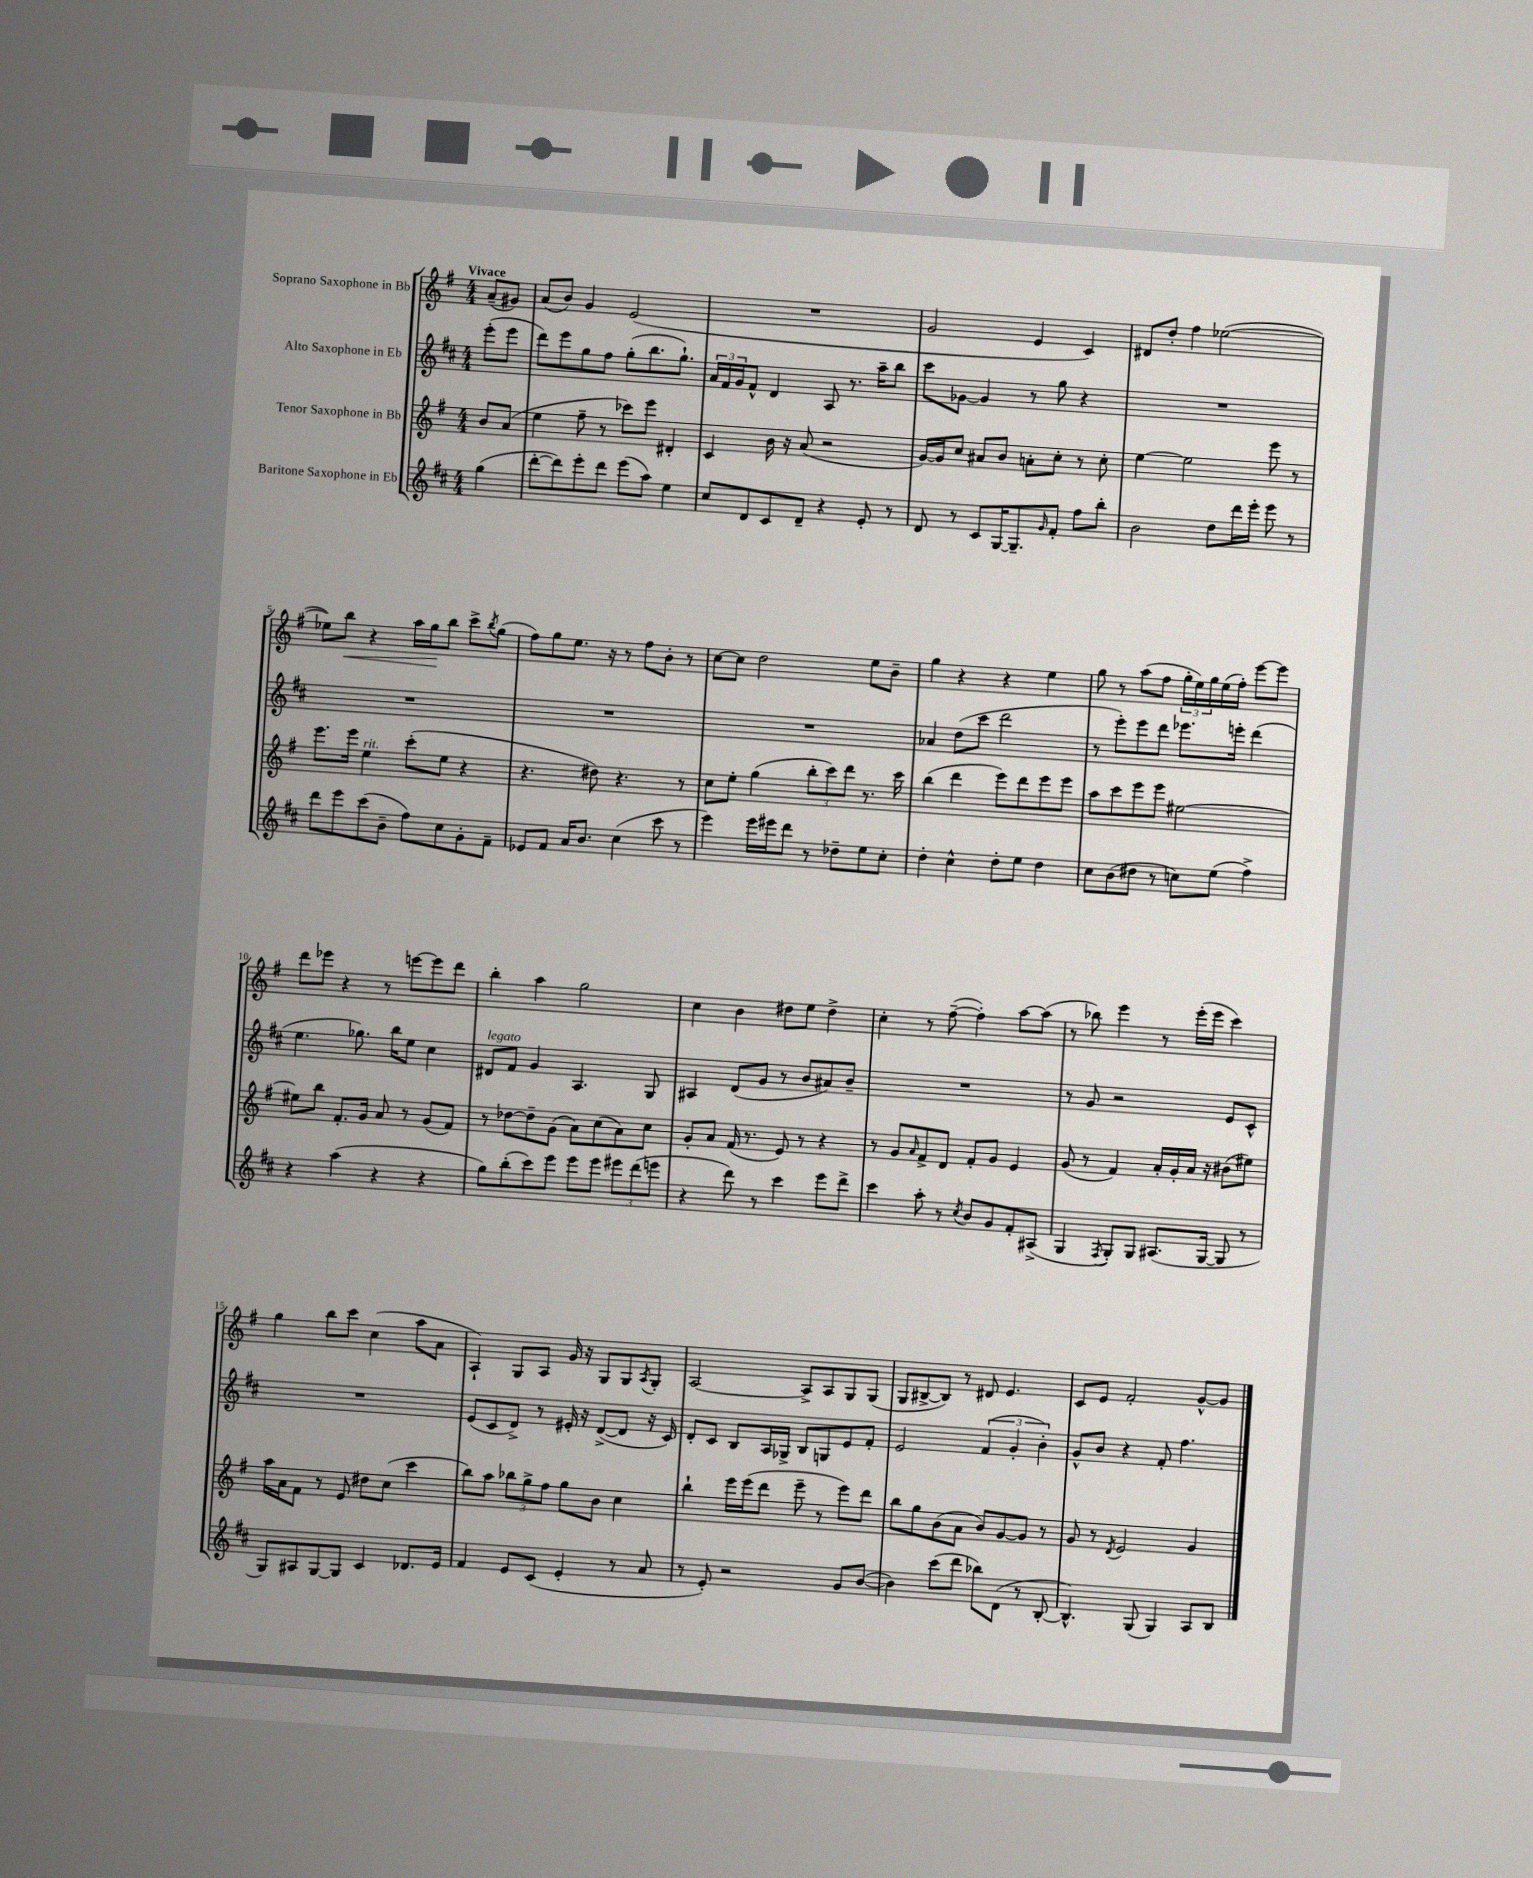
<<
\new StaffGroup <<
\new Staff = "s0" \with { instrumentName = "Soprano Saxophone in Bb" } {
    \clef treble \key g \major \numericTimeSignature \time 4/4 \partial 4 \tempo "Vivace"
    a'8--( gis'8) |
    a'8( b'8) g'4 e'2( |
    R1 |
    g'2 e'4 c'4) |
    dis'8 d''8-. fis''4 ees''2~( |
    ees''8) b''8\< r4 a''16 g''16\! b''8 c'''8-> \acciaccatura { b''8 } g''8( |
    fis''8) g''8 e''8. r16 r8 fis''8 b'8-. r8 |
    c''8~ c''8 d''2 e''8 b'8-- |
    g''4 r4 r4 e''4 |
    g''8 r8 a''8( fis''8 \tuplet 3/2 { g''16-. e''16) g''16 } e''16( fis''16-.) e'''8~ e'''8 |
    d'''8 ees'''8 r4 r8 e'''8~ e'''8 d'''8 |
    b''4-. a''4 g''2 |
    c''4 b'4 dis''8 e''8 dis''4-> |
    c''4-. r8 fis''8~--( fis''4-.) a''8~ a''8( |
    r8 bes''8) e'''4 r8 e'''16-.( e'''16 c'''4) |
    g''4 b''8 c'''8 c''4( a''8 a'8 |
    a4-!) g8 a8 g'16 r16 g8 g8 \acciaccatura { a8 } g8-. |
    a2~ a8-> a8 g8 g8( |
    g8 bis8~-> bis8) r8 dis'8 e'4. |
    c'8 e'8 fis'2-. g'8~-^ g'8 \bar "|." |
}
\new Staff = "s1" \with { instrumentName = "Alto Saxophone in Eb" } {
    \clef treble \key d \major \numericTimeSignature \time 4/4 \partial 4
    e'''8-.( e'''8 |
    d'''8) e'''8 g''8 fis''8 g''8-.( b''8. g''8.-!) |
    \tuplet 3/2 { a'16 fis'16 g'16 } fis'8-^ d'4 a8 r8. a''16-- b''8 |
    cis'''8 ges'8~ ges'4 r8 g''8 r4 |
    R1 |
    R1 |
    R1 |
    R1 |
    aes'4 d''8( cis'''8 d'''2 |
    r8 e'''8-.) e'''8 d'''8 ees'''8. e'''16-. d'''4( |
    e''4. ges''8.) b''16 e''8 cis''4 |
    dis'8^\markup { \italic "legato" } fis'8 g'4 a4. g8 |
    ais4 d'8( g'8 r8 b'8 ais'8) b'8-- |
    R1 |
    r8 g'8 r2 e'8 cis'8-^ |
    R1 |
    e'8( cis'8 d'8->) r8 eis'16-. r16 d'8~->( d'8 r16 cis'16) |
    d'8-. cis'8 b8 a16 ges16-> b8 g8 e'8 fis'8-. |
    e'2 \tuplet 3/2 { fis'4( g'4-. b'4-.) } |
    g'8-^ b'8 r4 fis'8-. fis''4. \bar "|." |
}
\new Staff = "s2" \with { instrumentName = "Tenor Saxophone in Bb" } {
    \clef treble \key g \major \numericTimeSignature \time 4/4 \partial 4
    b'8 a'8( |
    e''4 fis''8-- r8 ces'''8) e'''8 dis'4-. |
    c'4 b'16 r16 a'8( r2 |
    g'16~) g'16 c''8 ais'8 b'8 a'8-. c''8-. r8 c''8-. |
    e''4~ e''2 e'''8 r8 |
    e'''8. e'''16 e''4^\markup { \italic "rit." } c'''8-.( e''8 r4 |
    r4. dis''8) r4. r8 |
    c''8 e''8-. g''4( \tuplet 3/2 { b''8-. c'''8) d'''8 } r8. c'''16 |
    b''4( d'''4 e'''8) d'''8 e'''8 e'''8 |
    a''8 c'''8 e'''8 e'''8 eis''2~ |
    eis''8 b''8 fis'8.-. g'16 a'8 r8 g'8( fis'8) |
    r8 des''8~ des''8-- g'8( a'8) c''8( a'8) c''8 |
    g'8-. a'8 fis'16( r8. e'8) r8 r4 |
    r8 g'8 \grace { a'16 } fis'8-> d'8 fis'8-. g'8 e'4 |
    g'8( r8 fis'4) a'16-. g'16-. a'16 r16 bis'8( eis''8) |
    a''16 a'16 fis'8 r8 e'8 dis''8 c''8( c'''4 |
    b''8) a''8 \tuplet 3/2 { bes''8 g''8-> fis''8 } g''8 b'8 c''4 |
    b''4-! e'''16 e'''16( d'''8 e'''8-- r8 e'''8) d'''8 |
    b''8 g''8 b'8( a'8 b'8) g'8~ g'8 r8 |
    g'8 r8 \acciaccatura { d'8 } e'2 g'4 \bar "|." |
}
\new Staff = "s3" \with { instrumentName = "Baritone Saxophone in Eb" } {
    \clef treble \key d \major \numericTimeSignature \time 4/4 \partial 4
    g''4( |
    d'''8~-. d'''8) e'''8-. d'''8 e'''8( a''8) e''4 |
    cis''8 d'8 cis'8 d'8-- r4 e'8-. r8 |
    d'8 r8 cis'8 g16~ g8.-- \grace { g'16 } fis'8-. fis''8 b''8-. |
    b'2 d''8 d'''16 e'''16-. e'''8 r8 |
    d'''8 e'''8 cis'''8( b'8-- fis''8) cis''8 g'8-. fis'8-- |
    ees'8 fis'8 a'16 b'8. cis''4( cis'''8 r8 |
    e'''4) e'''16 eis'''16 d'''8 r8 des''8-- e''8 cis''8-. |
    d''4-. cis''4-^ d''8-. e''8 d''4 |
    cis''8 b'8( dis''8 r8 c''8) e''8( fis''4->) |
    r4 a''4( r4 r4 |
    g''8) b''8-.( cis'''8) e'''8 e'''8 e'''8 \tuplet 3/2 { eis'''8 d'''8( e'''8 } |
    r4 d'''8) r8 cis'''4 e'''8 d'''8-> |
    cis'''4 a''8-. r8 \acciaccatura { cis''8 } b'8 g'8 fis'8-. ais8->( |
    g4 \acciaccatura { fis8 } g8-.) g8 ais8.( g16~ g8 r8 |
    g8) ais8 g8~ g8 cis'4 des'8. e'16 |
    fis'4 e'8 cis'8( e'4-. r8 a'8 |
    r8 e'8-.) r2 g'8 b'8~( |
    b'4) cis'''8( d'''8 bes''8) d'8( r8 b8~-. |
    b4.-^) g8( g4) a8 b8 \bar "|." |
}
>>
>>
